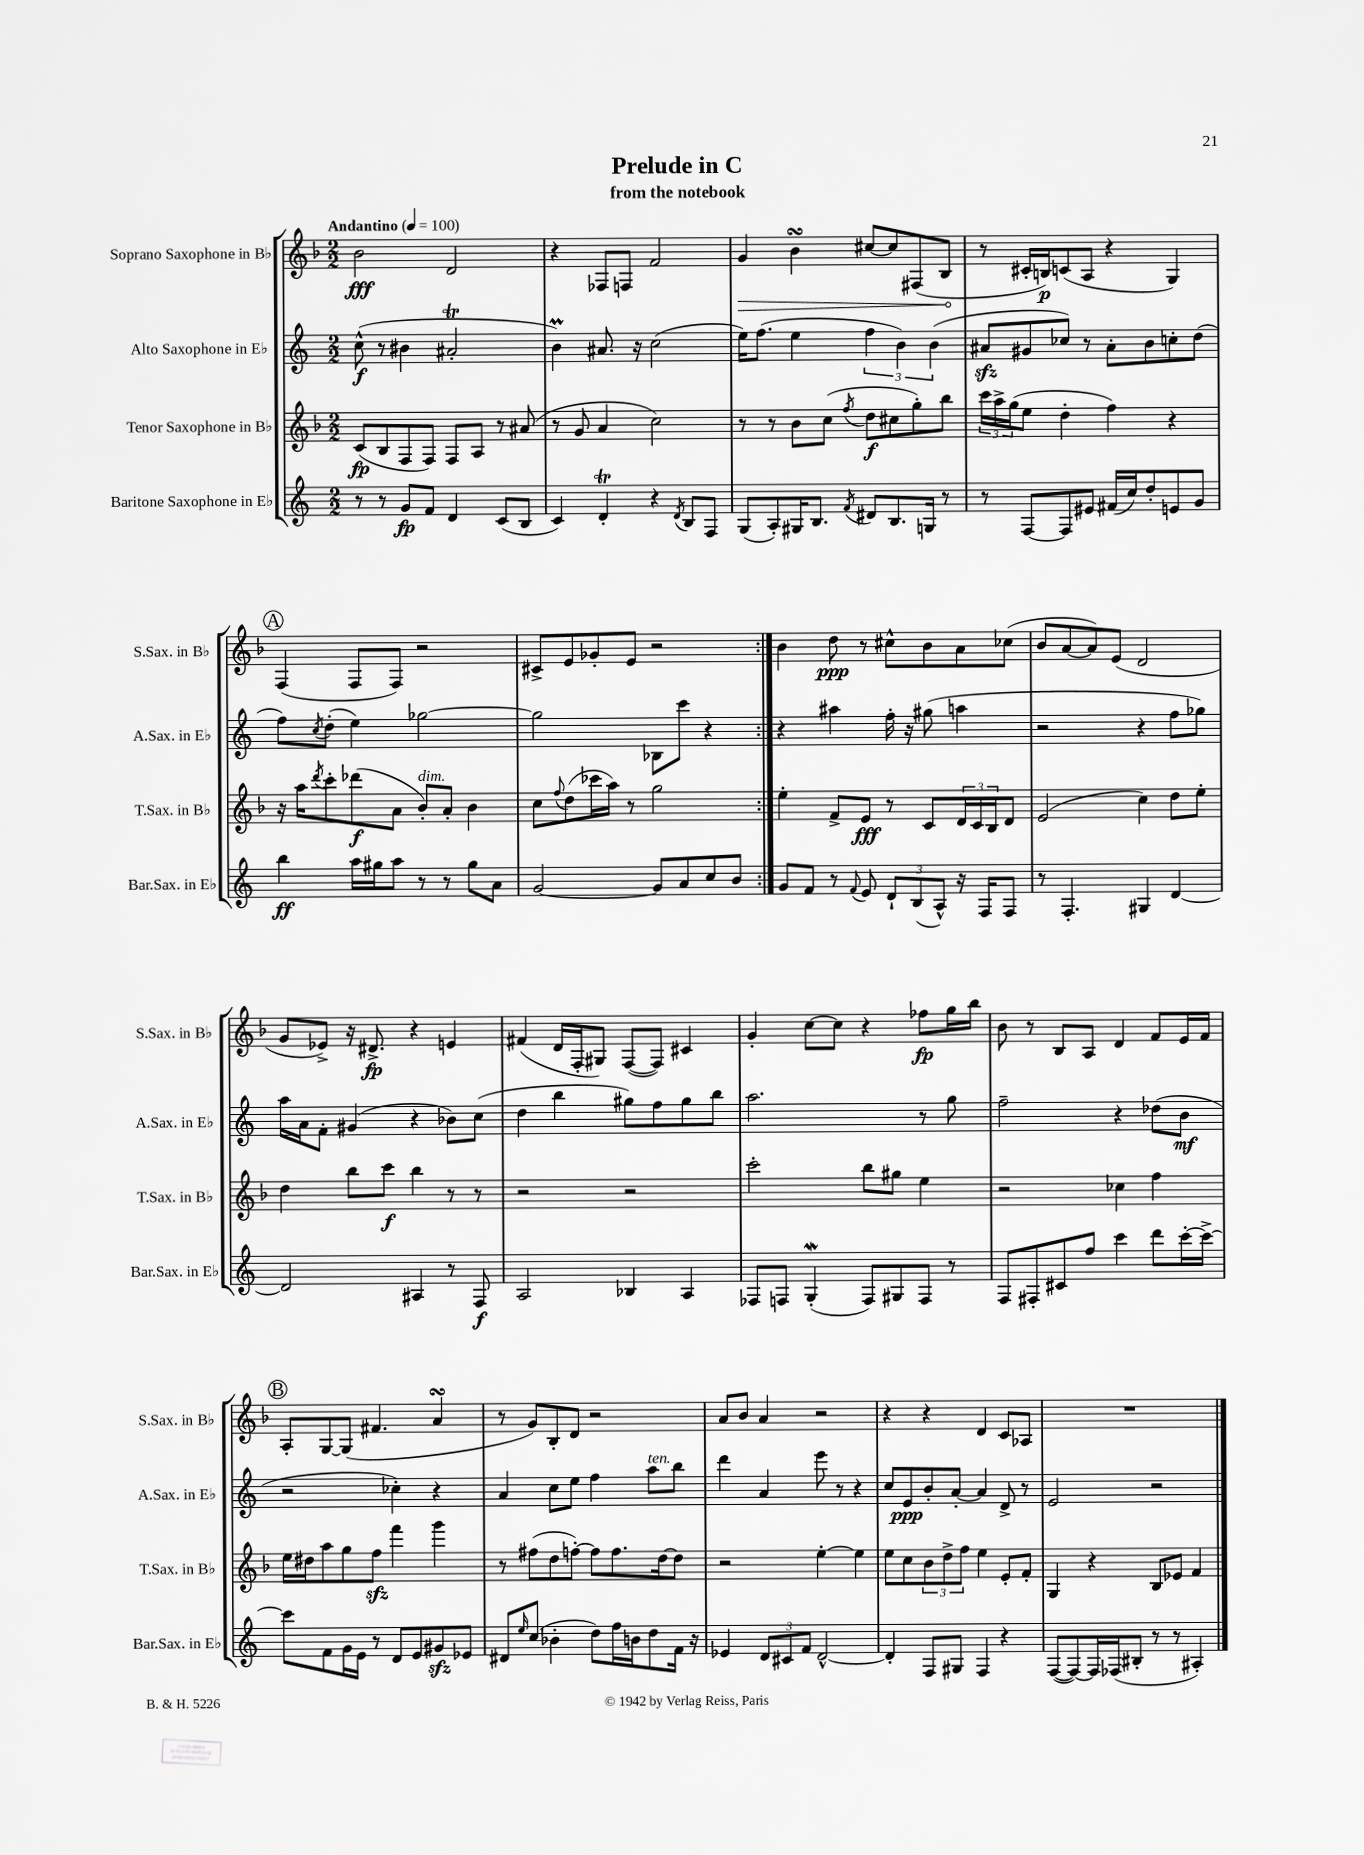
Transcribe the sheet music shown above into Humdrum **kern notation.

**kern	**kern	**kern	**kern
*staff4	*staff3	*staff2	*staff1
*clefG2	*clefG2	*clefG2	*clefG2
*k[]	*k[b-]	*k[]	*k[b-]
*M2/2	*M2/2	*M2/2	*M2/2
*MM100	*MM100	*MM100	*MM100
8r	(8c/L	(8cc^^\	2b-\
8r	8B-/	8r	.
8g/L	8F/	4b#\	.
8f/J	8F/J)	.	.
4d/	8F/L	2a#'/	2d/
.	8A/J	.	.
(8c/L	8r	.	.
8B/J	(8a#/	.	.
=	=	=	=
4c/)	8r	4b\)	4r
.	8g/	.	.
4d'/	4a/	8.a#/	8F-/L
.	.	.	8F/J
.	.	16r	.
4r	2cc\)	(2cc\	2f/
8qd/	.	.	.
8B/L	.	.	.
8F/J	.	.	.
=	=	=	=
(8G/L	8r	16ee\LK)	4g/
.	.	(8.ff\J	.
8A'/)	8r	.	.
16G#/K	8b-\L	4ee\	4b-\
8.B/J	.	.	.
.	(8cc\J	.	.
8qf/	8qff/	.	.
8d#/L	8dd\L	6ff\	[8cc#/L
8.B/	8cc#\	.	8cc#/]
.	.	6b\)	.
.	8gg'\)	.	(8F#/
16G/Jk	.	.	.
.	.	(6b\	.
8r	8bb-\J	.	8B-/J
=	=	=	=
8r	24ccc\LL	8a#/L	8r
.	24aa^\	.	.
.	(24gg\J	.	.
[8F/L	8ee\J	8g#/	16c#'/LL
.	.	.	16B/J)
8F/]	4dd'\	8cc-/J)	(8c/
8e#/J	.	8r	8A/J
(16f#/LL	4ff\)	8a#'\L	4r
16cc/J)	.	.	.
8dd'/	.	8b\	.
8e/	4r	8cc'\	4G/)
8g/J	.	(8dd\J	.
=	=	=	=
4bb\	16r	8ff\L)	(4F/
.	16aa\LK	.	.
.	8qddd/	8qcc/	.
.	8ccc'\	(8dd'\J	.
16aa\LL	(8ddd-\	4ee\)	8F/L
16gg#\J	.	.	.
8aa\J	8a\J	.	8F/J)
8r	8b-'/L)	[2gg-\	2r
8r	8a'/J	.	.
8gg#\L	4b-\	.	.
8a\J	.	.	.
=	=	=	=
[2g/	8cc\L	2gg-\]	8c#^/L
.	8qqff/	.	.
.	(8dd\	.	8e/
.	16ccc-\L	.	8g-'/
.	16aa\JJ)	.	.
.	8r	.	8e/J
8g/]L	2gg\	8B-\L	2r
8a/	.	8ccc\J	.
8cc/	.	4r	.
8b/J	.	.	.
=:|!	=:|!	=:|!	=:|!
8g/L	4ee'\	4r	4b-\
8f/J	.	.	.
8r	8f^/L	4aa#\	8dd\
8qqf/	.	.	.
8e/	8e/J	.	8r
12d`/L	8r	16ff'\	8cc#^^\L
.	.	16r	.
(12B/	.	.	.
.	8c/L	(8gg#\	8b-\
12A^^/J)	.	.	.
16r	24d/L	4aa\	8a\
.	24c/	.	.
16F/LK	.	.	.
.	24B-/J	.	.
8F/J	8d/J	.	(8cc-\J
=	=	=	=
8r	(2e/	2r	8b-/L
4.F'/	.	.	[8a/
.	.	.	8a/])
.	.	.	(8e/J
4G#/	4cc\)	4r	2d/
[4d/	8dd\L	8ff\L	.
.	8ee'\J	8gg-\J)	.
=	=	=	=
2d/]	4dd\	16aa\LL	8g/L
.	.	16a\J	.
.	.	8f'\J	8e-^/J)
.	8bb-\L	(4g#/	16r
.	.	.	8.d#^/
.	8ccc\J	.	.
4A#/	4bb-\	4r	4r
8r	8r	8b-\L)	4e/
8F/	8r	(8cc\J	.
=	=	=	=
2A/	2r	4dd\	(4f#/
.	.	4bb\	16d/LL
.	.	.	16F'/J
.	.	.	8G#/J)
4B-/	2r	8gg#\L)	([8F/L
.	.	8ff\	8F/]J)
4A/	.	8gg#\	4c#/
.	.	8bb\J	.
=	=	=	=
8F-/L	2ccc'\	2.aa\	4g'/
8F/J	.	.	.
(4G'/	.	.	[8cc\L
.	.	.	8cc\]J
8F/L)	8bb-\L	.	4r
8G#/	8gg#\J	.	.
8F/J	4ee\	8r	8ff-\L
8r	.	8gg\	16gg\L
.	.	.	16bb-\JJ
=	=	=	=
8F/L	2r	2ff~\	8b-\
8F#'/	.	.	8r
8c#/	.	.	8B-/L
8ff/J	.	.	8A/J
4ccc\	4cc-\	4r	4d/
8ddd\L	4ff\	(8dd-\L	8f/L
[16ccc'\L	.	8b\J	16e/L
16ccc^\_JJ	.	.	16f/JJ
=	=	=	=
8ccc\]L	16ee\LL	2r	8A'/L
.	16dd#\J	.	.
8f\	8aa\	.	[8G/
16g\L	8gg\	.	(8G/]J
16e\JJ	.	.	.
8r	8ff\J	.	4.f#/
8d/L	4fff\	4cc-'\)	.
8e/	.	.	.
8g#/	4ggg\	4r	4a/
8e-/J	.	.	.
=	=	=	=
8d#/L	8r	4a/	8r
16qqee/	.	.	.
(8cc/J	(8ff#\L	.	8g/L)
4b-'\	8dd\	8cc\L	8B-'/
.	[8ff'\J)	8ee\J	8d/J
8dd\L)	8ff\]L	4ff\	2r
16ff\L	8.ff\	.	.
16b\J	.	.	.
8dd\	.	8aa\L	.
.	[16dd\k	.	.
16f\Jk	8dd\]J	8bb\J	.
16r	.	.	.
=	=	=	=
4e-/	2r	4ddd\	8a/L
.	.	.	8b-/J
12d/L	.	4a/	4a/
12c#/	.	.	.
12f/J	.	.	.
[2d^^/	[4ee'\	8eee\	2r
.	.	8r	.
.	4ee\]	4r	.
=	=	=	=
4d'/]	8ee\L	8cc/L	4r
.	8cc\	8e/	.
8F/L	12b-\	8b'/	4r
.	12dd^\	.	.
8G#/J	.	[8a'/J	.
.	12ff\J	.	.
4F/	4ee\	4a/]	4d/
4r	8e'/L	8d^/	8c/L
.	8f'/J	8r	8A-/J
=	=	=	=
([8F/L	4G/	2e/	1r
8F/_)	.	.	.
16F/]L	4r	.	.
(16F-/J	.	.	.
8B#'/J	.	.	.
8r	8B-/L	2r	.
8r	8e-/J	.	.
4A#'/)	4f/	.	.
==	==	==	==
*-	*-	*-	*-
